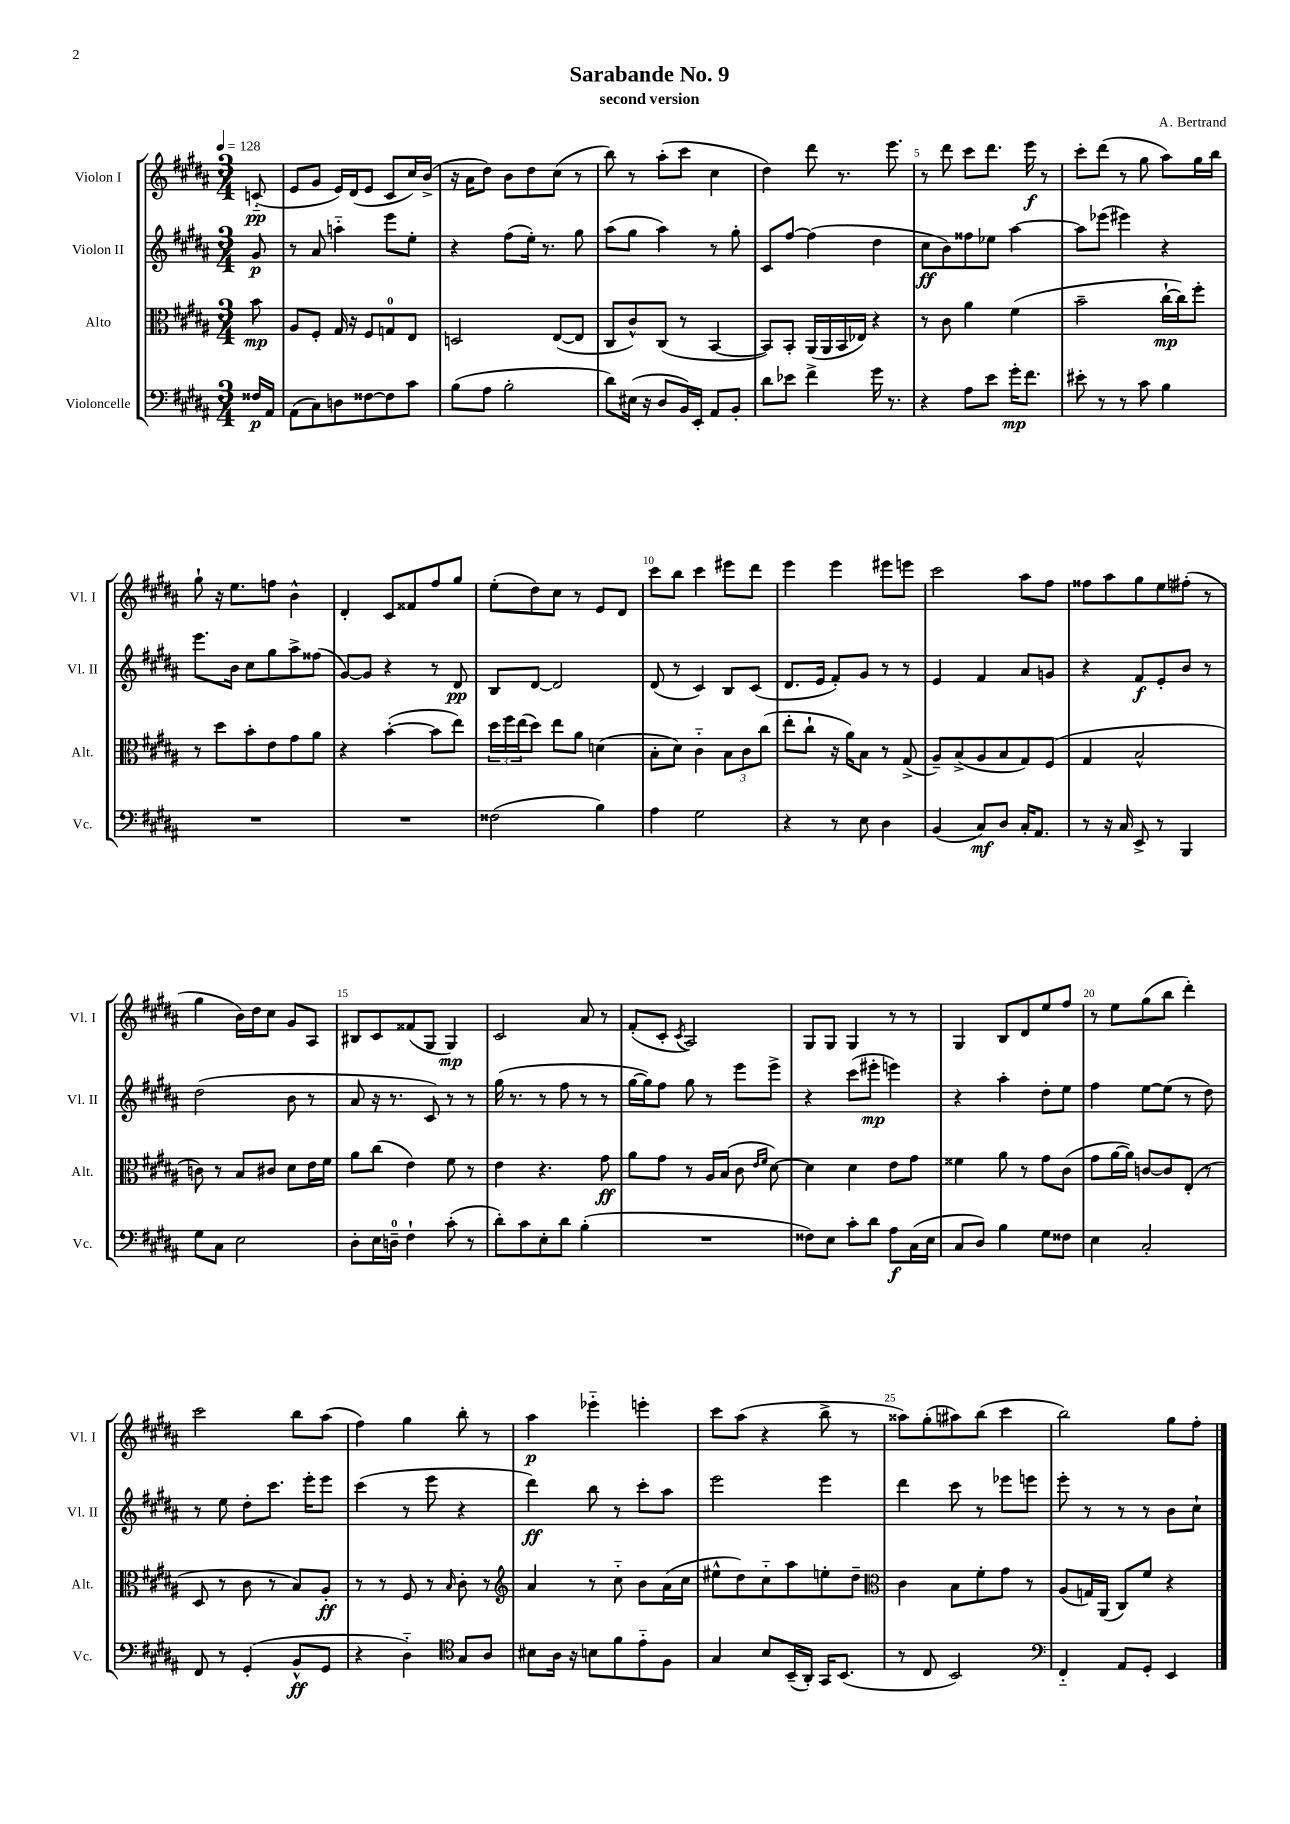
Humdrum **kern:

**kern	**kern	**kern	**kern
*staff4	*staff3	*staff2	*staff1
*clefF4	*clefC3	*clefG2	*clefG2
*k[f#c#g#d#a#]	*k[f#c#g#d#a#]	*k[f#c#g#d#a#]	*k[f#c#g#d#a#]
*M3/4	*M3/4	*M3/4	*M3/4
*MM128	*MM128	*MM128	*MM128
16F##	8b	8g#	(8c'~
16AA#	.	.	.
=	=	=	=
(8AA#	8A#	8r	8e
8C#)	8F#'	8a#	8g#
8D	16G#	4aa'~	16e)
.	16r	.	(16d#
[8F##	8F#	.	8e
8F##]	8G	8eee	8c#
8c#	8E	8ee'	16cc#)
.	.	.	(16b^
=	=	=	=
(8B	2D	4r	16r
.	.	.	16a#
8A#	.	.	8dd#)
2B'	.	(8ff#	8b
.	.	16ee')	8dd#
.	.	8.r	.
.	([8E	.	(8cc#
.	8E]	8gg#	8r
=	=	=	=
8d#)	8C#	(8aa#	8bb)
(16E#	8c#^^)	8gg#	8r
16r	.	.	.
8D#	(8C#	4aa#)	(8aa#'
16BB)	8r	.	8ccc#
16EE'	.	.	.
8AA#	[4BB	8r	4cc#
8BB'	.	8gg#'	.
=	=	=	=
8d#	8BB])	8c#	4dd#)
8e-	8BB'	[8ff#	.
4f#^	(16AA#	(4ff#]	8ddd#
.	16AA#	.	.
.	16BB	.	8.r
.	16E-)	.	.
16g#	4r	4dd#	.
8.r	.	.	8.eee
=	=	=	=
4r	8r	8cc#	8r
.	8c#	8b)	8ddd#
8A#	4a#	8ff##	8ccc#
8e	.	8ee-	8.ddd#
16g#'	(4f#	[4aa#	.
8.f#	.	.	16eee
.	.	.	8r
=	=	=	=
8e#'	2b~	8aa#]	8ccc#'
8r	.	(8eee-	(8ddd#
8r	.	4eee#)	8r
8c#	.	.	8gg#
4B	[16cc#`	4r	8aa#)
.	16cc#])	.	.
.	8ff#'	.	16gg#
.	.	.	16bb
=	=	=	=
2.r	8r	8.eee	8gg#`
.	8dd#	.	16r
.	.	16b	8.ee
.	8b'	8cc#	.
.	8e	8gg#	8ff
.	8g#	8aa#^	4b^^
.	8a#	(8ff##	.
=	=	=	=
2.r	4r	[8g#)	4d#'
.	.	8g#]	.
.	([4b'	4r	8c#
.	.	.	8f##
.	8b]	8r	8ff#
.	8ee)	8d#	8gg#
=	=	=	=
(2F##	24dd#	8B	(8ee'
.	24ff#	.	.
.	(24ee	.	.
.	8dd#)	[8d#	8dd#)
.	8ee	2d#]	8cc#
.	8a#	.	8r
4B)	(4d	.	8e
.	.	.	8d#
=	=	=	=
4A#	8B'	(8d#	8ccc#
.	8d#)	8r	8bb
2G#	4c#'~	4c#)	4ccc#
.	12B	8B	8eee#
.	12c#	.	.
.	.	(8c#	8ddd#
.	(12cc#	.	.
=	=	=	=
4r	8ee'	8.d#	4eee
.	8cc#`	.	.
.	.	16e	.
8r	16r	8f#')	4eee
.	16a#)	.	.
8E	8B	8g#	.
4D#	8r	8r	8eee#
.	(8G#^	8r	8eee
=	=	=	=
(4BB	8A#~)	4e	2ccc#
.	(8B^	.	.
8C#)	8A#	4f#	.
8D#	8B	.	.
16C#'	8G#)	8a#	8aa#
8.AA#	.	.	.
.	(8F#	8g	8ff#
=	=	=	=
8r	4G#	4r	8ff##
16r	.	.	8aa#
16C#	.	.	.
8EE^	2B^^	8f#	8gg#
8r	.	8e'	8ee
4BBB	.	8b	(8ff#'
.	.	8r	8r
=	=	=	=
8G#	8c)	(2dd#	4gg#
8C#	8r	.	.
2E	8B	.	16b)
.	.	.	16dd#
.	8c#	.	8cc#
.	8d#	8b	8g#
.	16e	8r	8A#
.	16f#	.	.
=	=	=	=
8D#'	8a#	8a#	8B#
16E	(8cc#	16r	8c#
16D~	.	8.r	.
4F#`	4e)	.	(8f##
.	.	8c#)	8G#
(8c#'	8f#	8r	4G#)
8r	8r	8r	.
=	=	=	=
8d#')	4e	(16gg#	2c#
.	.	8.r	.
8c#	.	.	.
8E'	4.r	8r	.
8d#	.	8ff#	.
(4B'	.	8r	8a#
.	8g#	8r	8r
=	=	=	=
2.r	8a#	[16gg#	(8f#'
.	.	16gg#])	.
.	8g#	8ff#	8c#'
.	.	.	8qc#
.	8r	8gg#	2A#)
.	16A#	8r	.
.	(16B	.	.
.	8c#	8eee	.
.	16qqe	.	.
.	16qqf#	.	.
.	[8d#)	8eee^	.
=	=	=	=
8F##)	4d#]	4r	8G#
8E	.	.	8G#
8c#'	4d#	(8ccc#	4G#
8d#	.	8eee#'	.
8A#	8e	4eee)	8r
(16C#	8g#	.	8r
16E	.	.	.
=	=	=	=
8C#	4f##	4r	4G#
8D#)	.	.	.
4B	8a#	4aa#'	8B
.	8r	.	8d#
8G#	8g#	8dd#'	8ee
8F##	(8c#	8ee	8ff#
=	=	=	=
4E	8g#	4ff#	8r
.	[16a#	.	8ee
.	16a#])	.	.
2C#'	[8c	[8ee	(8gg#
.	8c]	(8ee]	8bb
.	(8E'	8r	4ddd#')
.	8r	8dd#)	.
=	=	=	=
8FF#	8D#	8r	2ccc#
8r	8r	8ee	.
(4GG#'	8c#	8dd#'	.
.	8r	8.ccc#	.
8BB^^	8B)	.	8bb
.	.	16eee'	.
8GG#	8A#'	8eee	(8aa#
=	=	=	=
4r	8r	(4ccc#	4ff#)
.	8r	.	.
4D#'~)	8F#	8r	4gg#
.	8r	8eee	.
*clefC4	*	*	*
.	16qqB	.	.
8G#	8c#'	4r	8bb'
8A#	8r	.	8r
=	=	=	=
*	*clefG2	*	*
8B#	4a#	4ddd#)	4aa#
16A#	.	.	.
16r	.	.	.
8B	8r	8bb	4eee-'~
8f#	8cc#'~	8r	.
8e'~	8b	8ccc#'	4eee'
8F#	(16a#	8aa#	.
.	16cc#	.	.
=	=	=	=
4G#	8ee#^^	2eee	8ccc#
.	8dd#)	.	(8aa#
8B	8cc#'~	.	4r
(16BB~	8aa#	.	.
16AA#')	.	.	.
16GG#	8ee'	4eee	8bb^
(8.BB	.	.	.
.	8dd#~	.	8r
=	=	=	=
*	*clefC3	*	*
8r	4c#	4ddd#	8aa##)
8C#	.	.	(8gg#'
2BB)	8B	8ccc#	8aa#)
.	8f#'	8r	(8bb
.	8g#	8eee-	4ccc#
.	8r	8eee	.
=	=	=	=
*clefF4	*	*	*
4FF#'~	(8A#	8eee'	2bb)
.	16G)	8r	.
.	(16AA#	.	.
8AA#	8C#)	8r	.
8GG#'	8f#	8r	.
4EE	4r	8b	8gg#
.	.	8cc#`	8ff#'
==	==	==	==
*-	*-	*-	*-
